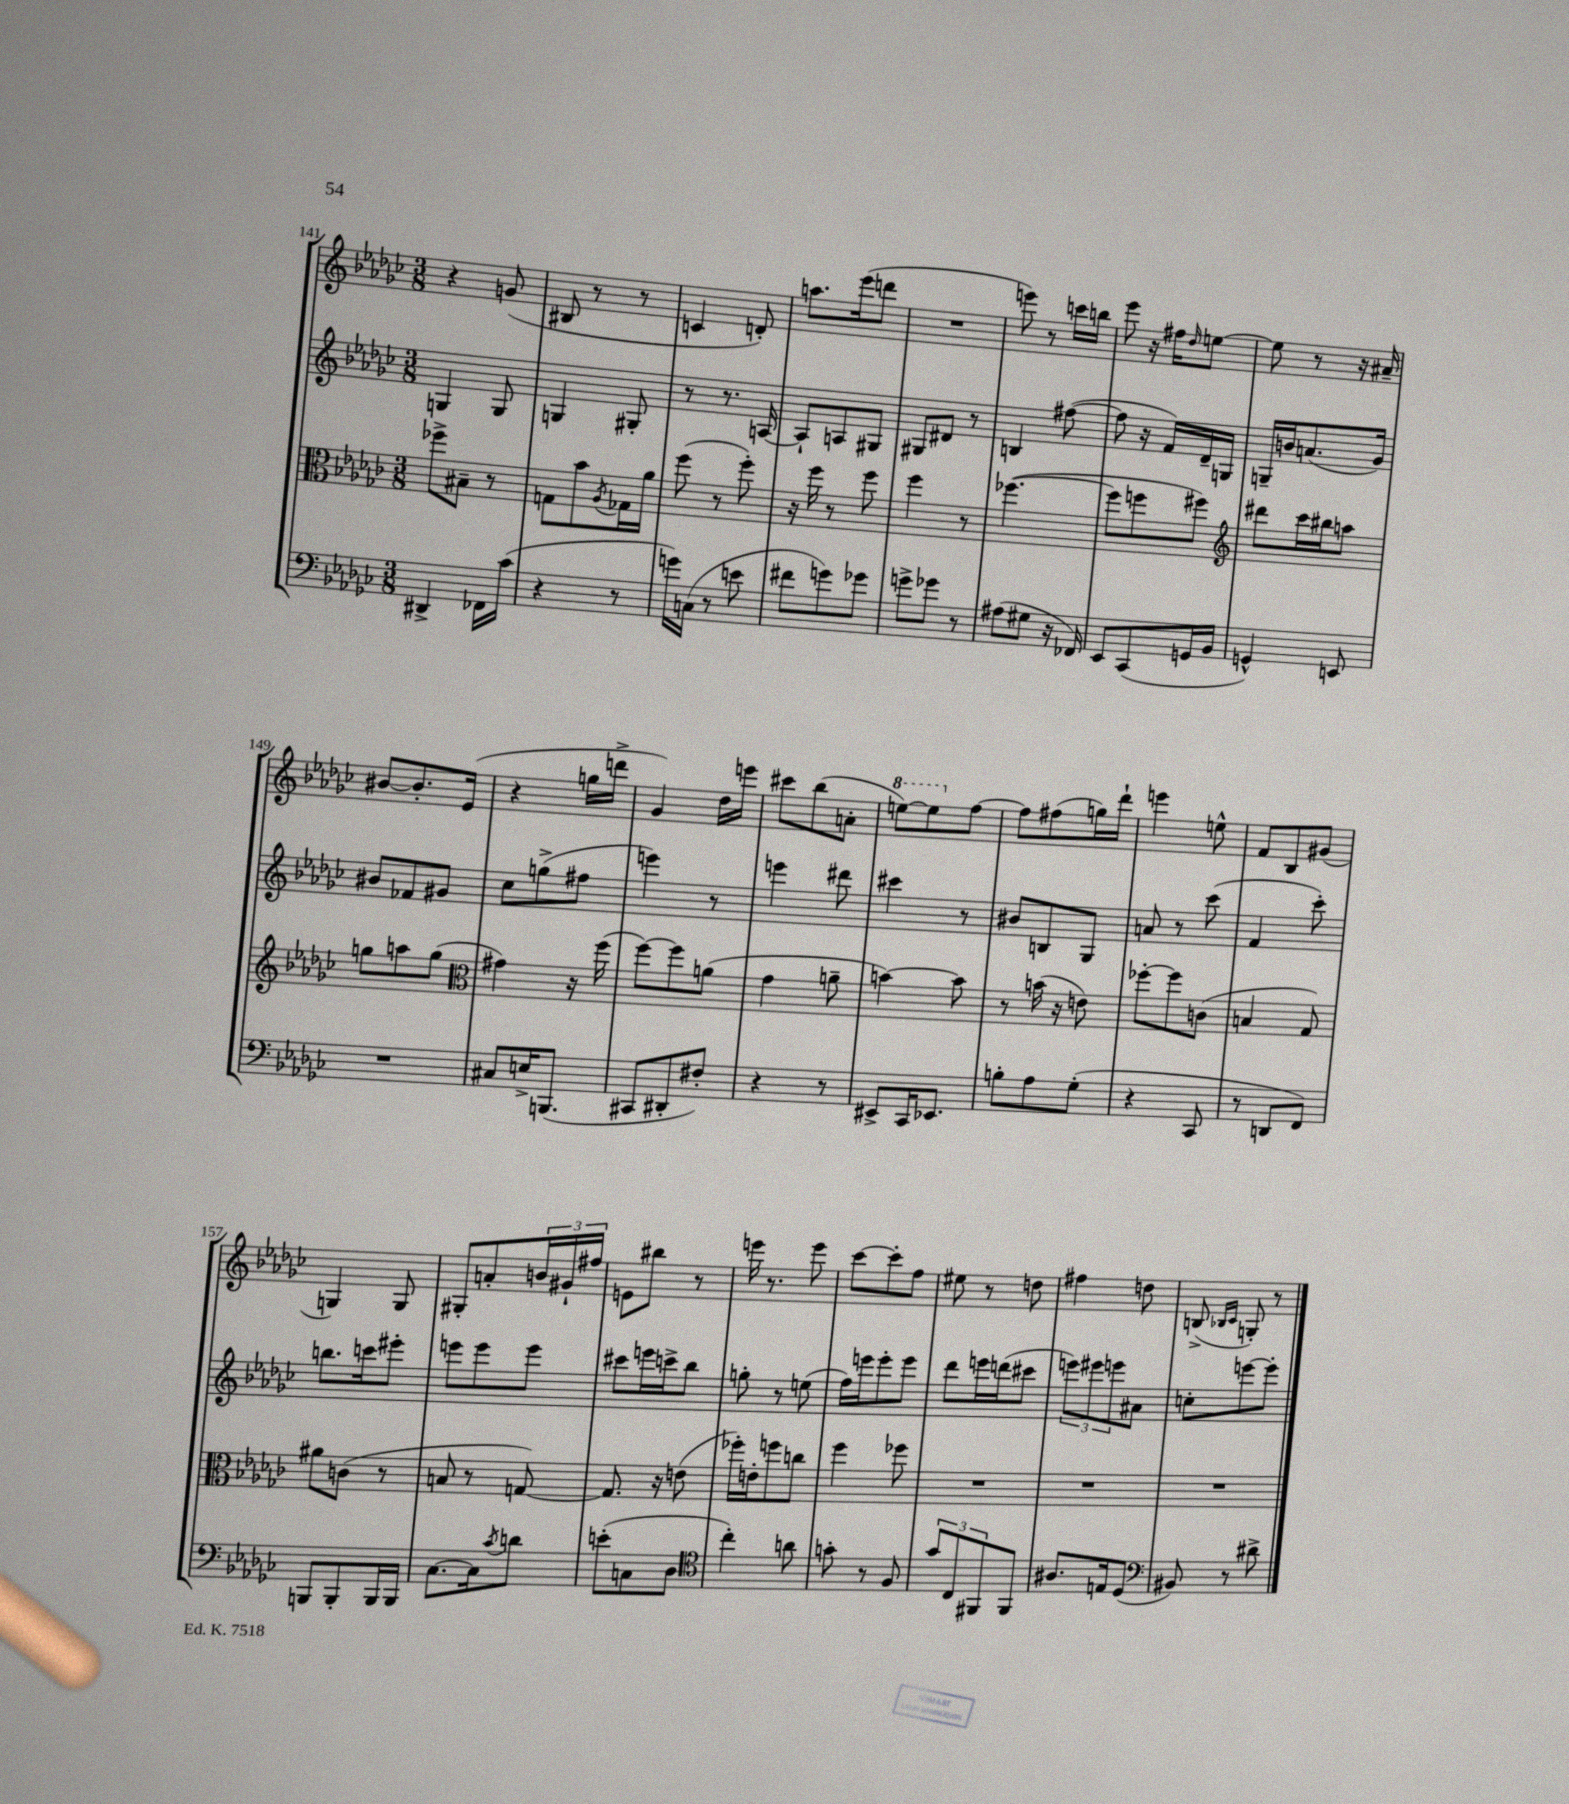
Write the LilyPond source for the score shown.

<<
\new StaffGroup <<
\new Staff = "s0" {
    \clef treble \key ges \major \numericTimeSignature \time 3/8
    r4 g'8( |
    bis8 r8 r8 |
    c'4 d'8-.) |
    a''8. ees'''16( d'''8 |
    R4. |
    e'''8) r8 c'''16 b''16 |
    ees'''8 r16 fis''16 \grace { des''16 } e''8~ |
    e''8 r8 r16 ais'16-- |
    bis'8~ bis'8.-. ees'16( |
    r4 g''16 d'''16-> |
    ges'4) des''16 e'''16 |
    cis'''8 bes''8( a'8-. |
    \ottava #1 e'''8~) e'''8 \ottava #0 f''8~ |
    f''8 fis''8( g''16) des'''16-! |
    e'''4 e''8-^ |
    f'8 bes8 gis'8( |
    g4) g8 |
    gis8-. a'8-. \tuplet 3/2 { b'16 gis'16-! fis''16 } |
    e'8 bis''8 r8 |
    e'''16 r8. e'''8 |
    ces'''8~ ces'''8-. f''8 |
    eis''8 r8 d''8 |
    fis''4 d''8 |
    b8->( \grace { bes16 ces'16 } g8-.) r8 \bar "|." |
}
\new Staff = "s1" {
    \clef treble \key ges \major \numericTimeSignature \time 3/8
    g4 g8 |
    g4 gis8-. |
    r8 r8. a16~ |
    a8-! a8 gis8 |
    gis8 dis'8 r8 |
    b4 fis''8~( |
    fis''8 r16 f'16) des'16-- g16 |
    g16-- b'16 a'8.( ges'16) |
    bis'8 fes'8 gis'8 |
    ces''8 g''8->( fis''8 |
    e'''4) r8 |
    e'''4 dis'''8 |
    cis'''4 r8 |
    bis'8 b8 ges8 |
    a'8 r8 ces'''8( |
    f'4 ces'''8-.) |
    b''8. c'''16 eis'''8-. |
    e'''8 e'''8 e'''8 |
    cis'''8 e'''16 c'''16-> bes''8 |
    g''8-. r8 e''8( |
    f''16) e'''16 e'''8-. e'''8 |
    des'''8 e'''16 d'''16( cis'''8 |
    \tuplet 3/2 { e'''8) eis'''8 e'''8 } ais'8 |
    c''8-. e'''8~ e'''8-. \bar "|." |
}
\new Staff = "s2" {
    \clef alto \key ges \major \numericTimeSignature \time 3/8
    fes''8-> bis8-- r8 |
    g8 bes'8 \acciaccatura { aes8 } ges16 aes'16 |
    f''8( r8 f''8-.) |
    r16 f''16 r8 f''8 |
    f''4 r8 |
    fes''4.~( |
    fes''8 f''8 fis''8) |
    \clef treble dis'''8 ces'''16 bis''16 a''8 |
    g''8 a''8 g''8( |
    \clef alto gis'4) r16 f''16( |
    f''8~) f''8 a'8( |
    ges'4 a'8-- |
    b'4~) b'8 |
    r8 b'16( r16 e'8) |
    fes''8~-. fes''8 c'8( |
    b4 ges8) |
    ais'8 c'8( r8 |
    b8 r8 g8~) |
    g8. r16 e'8( |
    fes''16-.) e'16-. f''8 c''8 |
    f''4 fes''8 |
    R4. |
    R4. |
    R4. \bar "|." |
}
\new Staff = "s3" {
    \clef bass \key ges \major \numericTimeSignature \time 3/8
    dis,4-> fes,16 ces'16( |
    r4 r8 |
    g'16) c16( r8 e'8 |
    fis'8 g'8) ges'8 |
    g'8-> ges'8 r8 |
    ais8( gis8 r16 fes,16) |
    ees,8 ces,8( g,16 bes,16 |
    g,4-^) e,8 |
    R4. |
    cis8 e16-> b,,8.( |
    cis,8 dis,8-. fis8-.) |
    r4 r8 |
    eis,8-> ces,16 ees,8. |
    b8-. aes8 ges8-.( |
    r4 ces,8 |
    r8 d,8 f,8) |
    b,,8 b,,8-. b,,16 b,,16 |
    ces8.~ ces16 \acciaccatura { ces'8 } d'8 |
    e'8-.( c8 des8 |
    \clef tenor ces''4-.) a'8 |
    g'8-. r8 f8 |
    \tuplet 3/2 { ges'8 ces8 fis,8 } fis,8 |
    ais8. e16 des8( |
    \clef bass bis,8) r8 dis'8-> \bar "|." |
}
>>
>>
\layout { \context { \Score currentBarNumber = #141 } }
